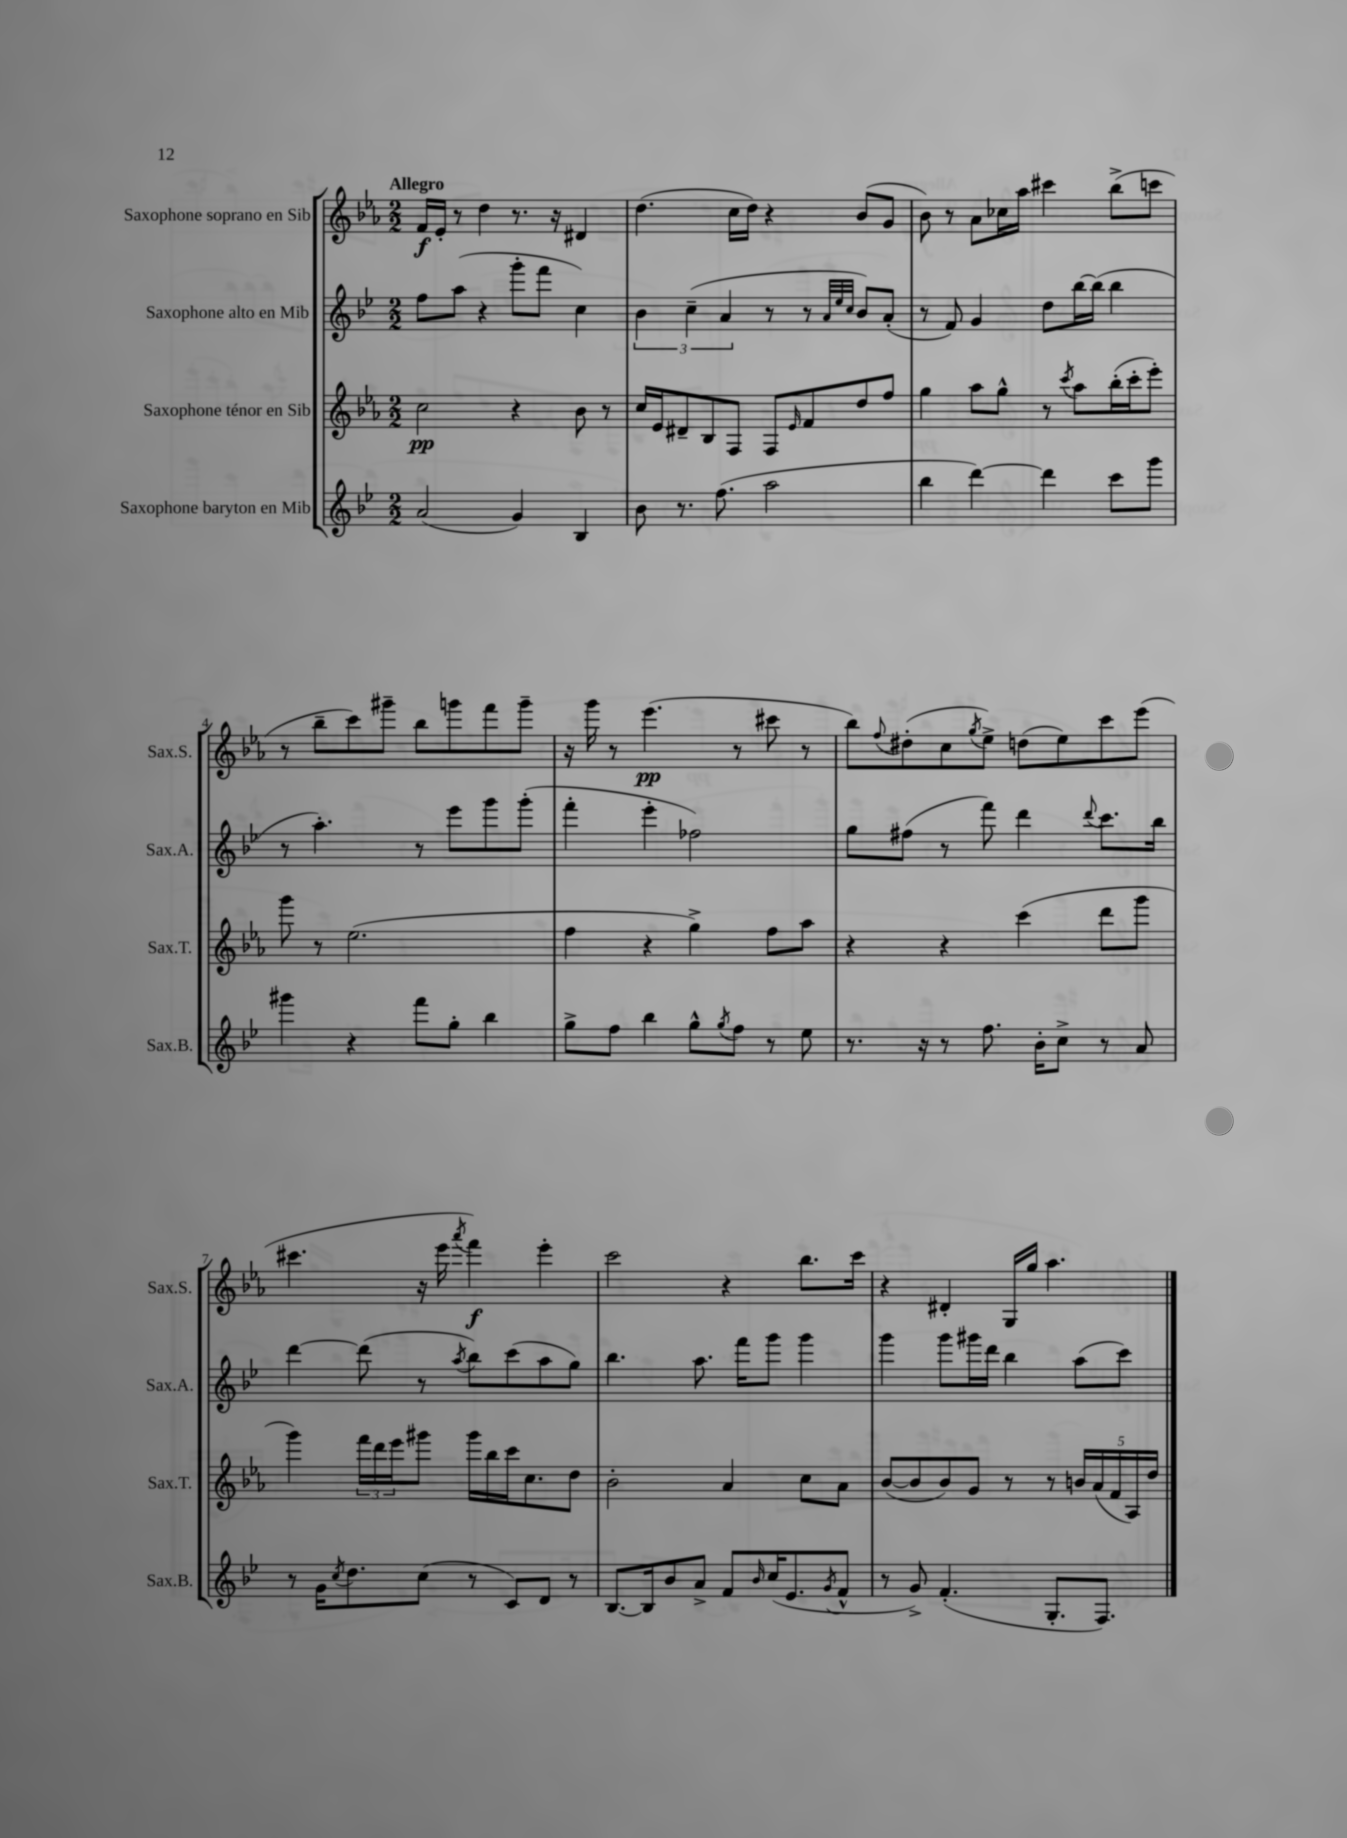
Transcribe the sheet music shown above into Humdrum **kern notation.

**kern	**kern	**dynam	**kern	**kern	**dynam
*part4	*part3	*part3	*part2	*part1	*part1
*staff4	*staff3	*staff3	*staff2	*staff1	*staff1
*I"Saxophone baryton en Mib	*I"Saxophone ténor en Sib	*	*I"Saxophone alto en Mib	*I"Saxophone soprano en Sib	*
*I'Sax.B.	*I'Sax.T.	*	*I'Sax.A.	*I'Sax.S.	*
*clefG2	*clefG2	*	*clefG2	*clefG2	*
*k[b-e-]	*k[b-e-a-]	*	*k[b-e-]	*k[b-e-a-]	*
*M2/2	*M2/2	*	*M2/2	*M2/2	*
=1	=1	=1	=1	=1	=1
!	!	!	!	!LO:TX:a:B:t=Allegro	!
(2a/	2cc\	pp	8ff\L	16f/LL	f
.	.	.	.	16e-'/JJ	.
.	.	.	(8aa\J	8r	.
.	.	.	4r	4dd\	.
4g/)	4r	.	8ggg'\L	8.r	.
.	.	.	8fff\J	.	.
.	.	.	.	16r	.
4B-/	8b-\	.	4cc\)	4d#X/	.
.	8r	.	.	.	.
=2	=2	=2	=2	=2	=2
8b-\	16cc/LL	.	6b-\	(4.dd\	.
.	16e-/J	.	.	.	.
8.r	8d#X~/	.	.	.	.
.	.	.	(6cc~\	.	.
.	8B-/	.	.	.	.
(8.ff\	.	.	.	.	.
.	.	.	6a/	.	.
.	8F/J	.	.	16cc\LL	.
.	.	.	.	16dd\JJ)	.
2aa\	8F/L	.	8r	4r	.
.	16qqe-/	.	.	.	.
.	8f/	.	8r	.	.
.	.	.	32qqa/LLL	.	.
.	.	.	32qqee-/	.	.
.	.	.	32qqcc/JJJ	.	.
.	8dd/	.	8b-/L)	(8b-/L	.
.	8ff/J	.	(8a'/J	8g/J	.
=3	=3	=3	=3	=3	=3
4bb-\	4gg\	.	8r	8b-\)	.
.	.	.	8f/)	8r	.
[4ddd\)	8aa-\L	.	4g/	8a-\L	.
.	8gg^^\J	.	.	16cc-X\L	.
.	.	.	.	16aa-\JJ	.
4ddd\]	8r	.	8dd\L	4ccc#X\	.
.	8qccc/	.	.	.	.
.	8aa-\L	.	[16bb-\L	.	.
.	.	.	(16bb-\JJ]	.	.
8ccc\L	(16bb-'\L	.	4bb-\	(8bb-^\L	.
.	16ccc'\J	.	.	.	.
8ggg\J	8eee-'\J)	.	.	8cccn\J	.
!!LO:LB:g=z
=4	=4	=4	=4	=4	=4
4ggg#X\	8ggg\	.	8r	8r	.
.	8r	.	4.aa'\)	8bb-~\L	.
4r	(2.ee-\	.	.	8ccc\)	.
.	.	.	.	8ggg#X~\J	.
8fff\L	.	.	8r	8bb-\L	.
8gg'\J	.	.	8eee-\L	8gggn\	.
4bb-\	.	.	8ggg\	8fff\	.
.	.	.	(8ggg'\J	8ggg~\J	.
=5	=5	=5	=5	=5	=5
8gg^\L	4ff\	.	4fff'\	16r	.
.	.	.	.	16ggg\	.
8ff\J	.	.	.	8r	.
4bb-\	4r	.	4eee-'\	(4.eee-\	pp
8gg^^\L	4gg^\)	.	2ff-X\)	.	.
8qgg/	.	.	.	.	.
8ff\J	.	.	.	8r	.
8r	8ff\L	.	.	8ccc#X\	.
8ee-\	8aa-\J	.	.	8r	.
=6	=6	=6	=6	=6	=6
8.r	4r	.	8gg\L	8bb-\L)	.
.	.	.	.	8qqff/	.
.	.	.	(8ff#X\J	(8dd#X'\	.
16r	.	.	.	.	.
8r	4r	.	8r	8cc\	.
.	.	.	.	8qgg/	.
8.ff\	.	.	8fff\)	8ee-^\J)	.
.	(4ccc\	.	4ddd\	(8ddn\L	.
16b-'\KL	.	.	.	.	.
8cc^\J	.	.	.	8ee-\)	.
.	.	.	8qqddd/	.	.
8r	8ddd\L	.	8.ccc\L	8ccc\	.
8a/	8ggg\J	.	.	(8eee-\J	.
.	.	.	16bb-\Jk	.	.
!!LO:LB:g=z
=7	=7	=7	=7	=7	=7
8r	4ggg\)	.	[4ddd\	4.ccc#X\	.
16g\KL	.	.	.	.	.
8qcc/	.	.	.	.	.
8.dd\	.	.	.	.	.
.	24fff\LL	.	(8ddd\]	.	.
.	24ddd\	.	.	.	.
.	24eee-\J	.	.	.	.
(8cc\J	8ggg#X\J	.	8r	16r	.
.	.	.	.	16eee-\	.
.	.	.	8qaa/	8qaaa-/	.
8r	16ggg#\LL	.	8bb-\L)	4fff\)	f
.	16bb-\	.	.	.	.
8c/L)	16ccc\J	.	(8ccc\	.	.
.	8.cc\	.	.	.	.
8d/J	.	.	8aa\	4eee-'\	.
8r	8dd\J	.	8gg\J)	.	.
=8	=8	=8	=8	=8	=8
[8.B-/L	2b-'\	.	4.bb-\	2ccc\	.
16B-/k]	.	.	.	.	.
8b-/	.	.	.	.	.
8a^/J	.	.	8.aa\	.	.
8f/L	4a-/	.	.	4r	.
.	.	.	16fff\KL	.	.
16qqb-/	.	.	.	.	.
(16cc/K	.	.	8ggg\J	.	.
8.e-/	.	.	.	.	.
.	8cc\L	.	4ggg\	8.bb-\L	.
8qg/	.	.	.	.	.
8f^^/J	8a-\J	.	.	.	.
.	.	.	.	16ccc\Jk	.
=9	=9	=9	=9	=9	=9
8r	([8b-/L	.	4ggg\	4r	.
8g^/)	8b-/]	.	.	.	.
(4.f'/	8b-/)	.	8ggg\L	4d#X'/	.
.	8g/J	.	16ggg#X\L	.	.
.	.	.	16ddd\JJ	.	.
.	8r	.	4bb-\	16G/LL	.
.	.	.	.	16gg/JJ	.
8.G'/L	8r	.	.	4.aa-\	.
.	20bn/LL	.	(8aa\L	.	.
.	(20a-/	.	.	.	.
8.F/J)	.	.	.	.	.
.	20f/	.	.	.	.
.	.	.	8ccc\J)	.	.
.	20A-/)	.	.	.	.
.	20dd/JJ	.	.	.	.
==	==	==	==	==	==
*-	*-	*-	*-	*-	*-
